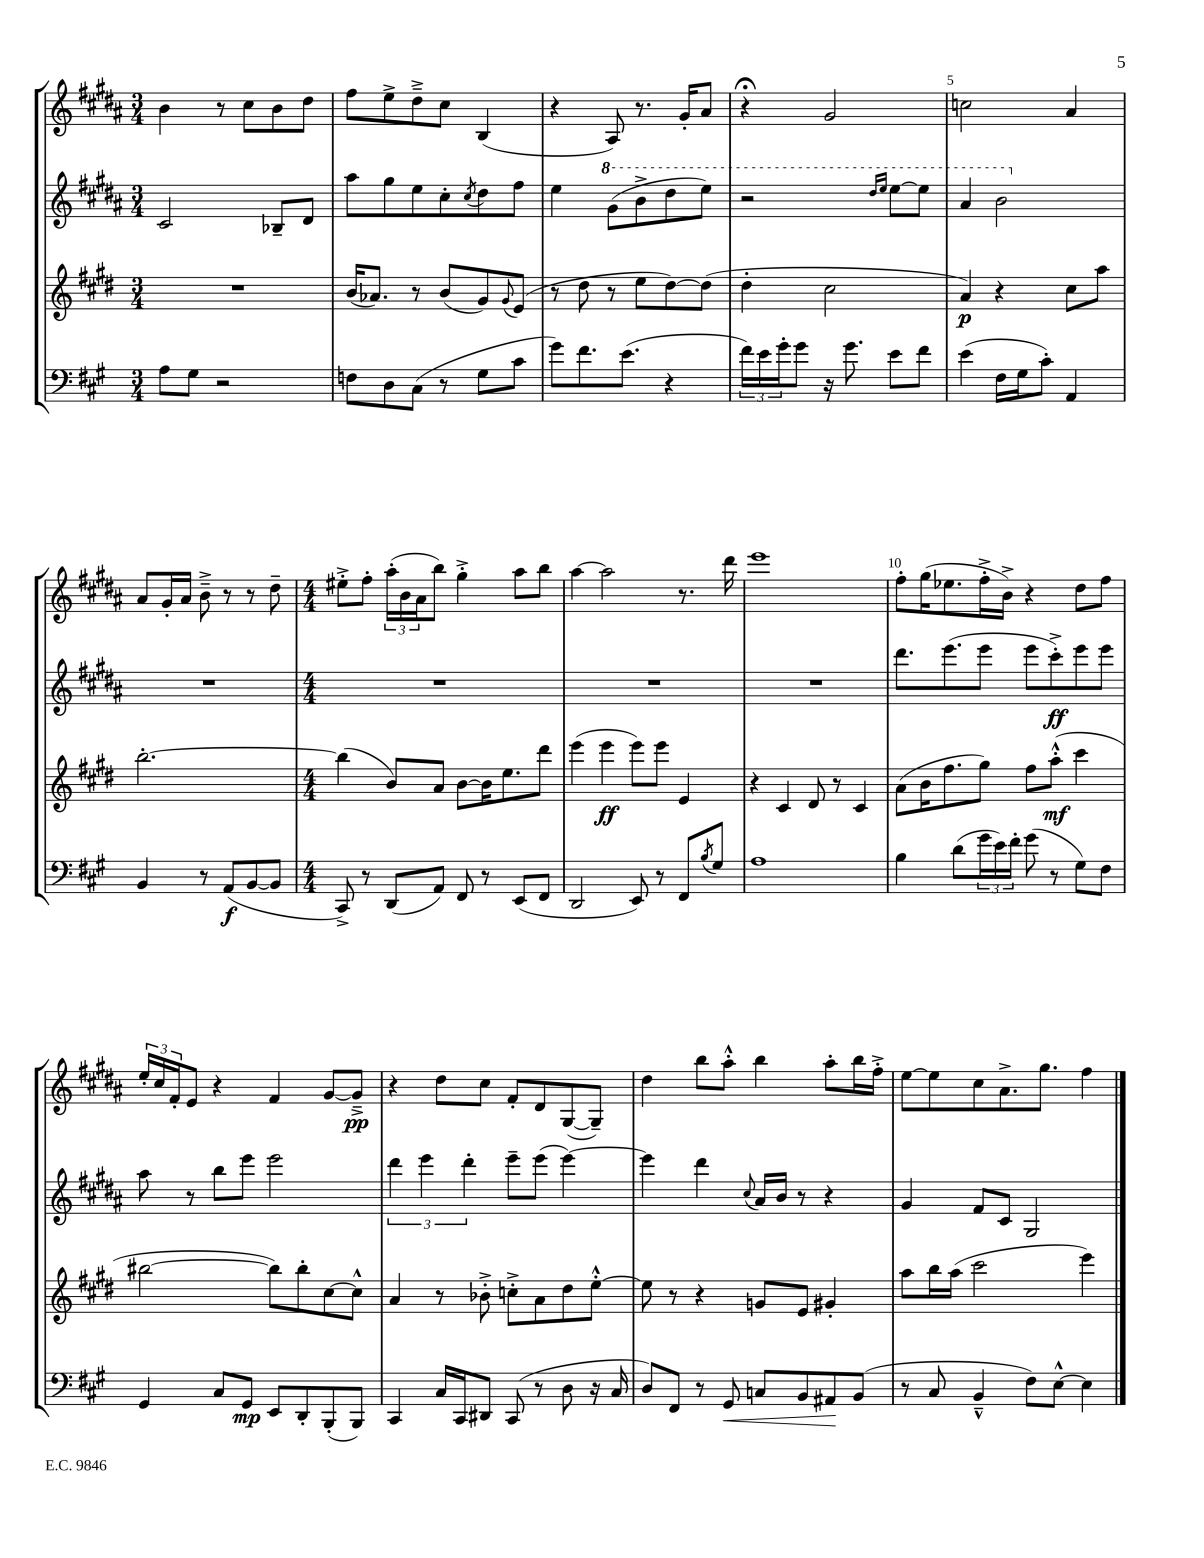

**kern	**kern	**kern	**kern
*staff4	*staff3	*staff2	*staff1
*clefF4	*clefG2	*clefG2	*clefG2
*k[f#c#g#]	*k[f#c#g#d#]	*k[f#c#g#d#a#]	*k[f#c#g#d#a#]
*M3/4	*M3/4	*M3/4	*M3/4
8A	2.r	2c#	4b
8G#	.	.	.
2r	.	.	8r
.	.	.	8cc#
.	.	8B-~	8b
.	.	8d#	8dd#
=	=	=	=
8F	(16b	8aa#	8ff#
.	8.a-)	.	.
8D	.	8gg#	8ee^
(8C#	8r	8ee	8dd#~^
8r	(8b	8cc#'	8cc#
.	.	8qcc#	.
8G#	8g#)	8dd#	(4B
.	8qqg#	.	.
8c#	(8e	8ff#	.
=	=	=	=
8g#)	8r	4ee	4r
8.f#	8dd#	.	.
.	8r	(8gg#	8A#)
(8.e	.	.	.
.	8ee	8bb^	8.r
4r	[8dd#)	8ddd#	.
.	.	.	16g#'
.	(8dd#]	8eee)	8a#
=	=	=	=
24f#)	4dd#'	2r	4r;
24e	.	.	.
24g#'	.	.	.
8g#	.	.	.
16r	2cc#	.	2g#
8.g#	.	.	.
.	.	16qqddd#	.
.	.	16qqeee	.
8e	.	[8eee	.
8f#	.	8eee]	.
=	=	=	=
(4e	4a)	4aa#	2cc
16F#	4r	2bb	.
16G#	.	.	.
8c#')	.	.	.
4AA	8cc#	.	4a#
.	8aa	.	.
=	=	=	=
4BB	[2.bb'	2.r	8a#
.	.	.	16g#'
.	.	.	16a#
8r	.	.	8b~^
(8AA	.	.	8r
[8BB	.	.	8r
8BB]	.	.	8dd#~
=	=	=	=
*M4/4	*M4/4	*M4/4	*M4/4
8CC#^)	(4bb]	1r	8ee#'^
8r	.	.	8ff#'
(8DD	8b)	.	(24aa#'
.	.	.	24b
.	.	.	24a#
8AA)	8a	.	8bb)
8FF#	[8b	.	4gg#'^
8r	16b]	.	.
.	8.ee	.	.
(8EE	.	.	8aa#
8FF#	8ddd#	.	8bb
=	=	=	=
2DD	(4eee	1r	[4aa#
.	4eee	.	2aa#]
8EE)	8eee)	.	.
8r	8eee	.	.
8FF#	4e	.	8.r
8qB	.	.	.
8G#	.	.	.
.	.	.	16ddd#
=	=	=	=
1A	4r	1r	1eee
.	4c#	.	.
.	8d#	.	.
.	8r	.	.
.	4c#	.	.
=	=	=	=
4B	(8a	8.ddd#	8ff#'
.	16b	.	(16gg#
.	8.ff#	(8.eee	8.ee-
(8d	.	.	.
24g#	8gg#)	8eee	16ff#'^
24e)	.	.	.
.	.	.	16b^)
24f#'	.	.	.
(8g#	8ff#	8eee	4r
8r	(8aa'^^	8ccc#'^)	.
8G#)	4ccc#	8eee	8dd#
8F#	.	8eee	8ff#
=	=	=	=
4GG#	[2bb#	8aa#	24ee'
.	.	.	24cc#
.	.	.	24f#'
.	.	8r	8e
8C#	.	8bb	4r
8GG#	.	8eee	.
8EE	8bb#])	2eee	4f#
8DD'	8bb#'	.	.
(8BBB'	[8cc#	.	[8g#
8BBB)	8cc#^^]	.	8g#~^]
=	=	=	=
4CC#	4a	6ddd#	4r
.	.	6eee	.
16C#	8r	.	8dd#
16CC#	.	.	.
.	.	6ddd#'	.
8DD#	8b-'^	.	8cc#
(8CC#	8cc'^	8eee~	8f#'
8r	8a	(8eee	8d#
8D	8dd#	[4eee)	([8G#
16r	[8ee'^^	.	8G#~])
16C#	.	.	.
=	=	=	=
8D)	8ee]	4eee]	4dd#
8FF#	8r	.	.
8r	4r	4ddd#	8bb
8GG#	.	.	8aa#'^^
.	.	8qqcc#	.
8C	8g	16a#	4bb
.	.	16b	.
8BB	8e	8r	.
8AA#	4g#'	4r	8aa#'
(8BB	.	.	16bb
.	.	.	16ff#'^
=	=	=	=
8r	8aa	4g#	[8ee
8C#	16bb	.	8ee]
.	(16aa	.	.
4BB~^^	2ccc#	8f#	8cc#
.	.	8c#	8.a#^
8F#)	.	2G#	.
.	.	.	8.gg#
[8E^^	.	.	.
4E]	4eee)	.	4ff#
==	==	==	==
*-	*-	*-	*-
